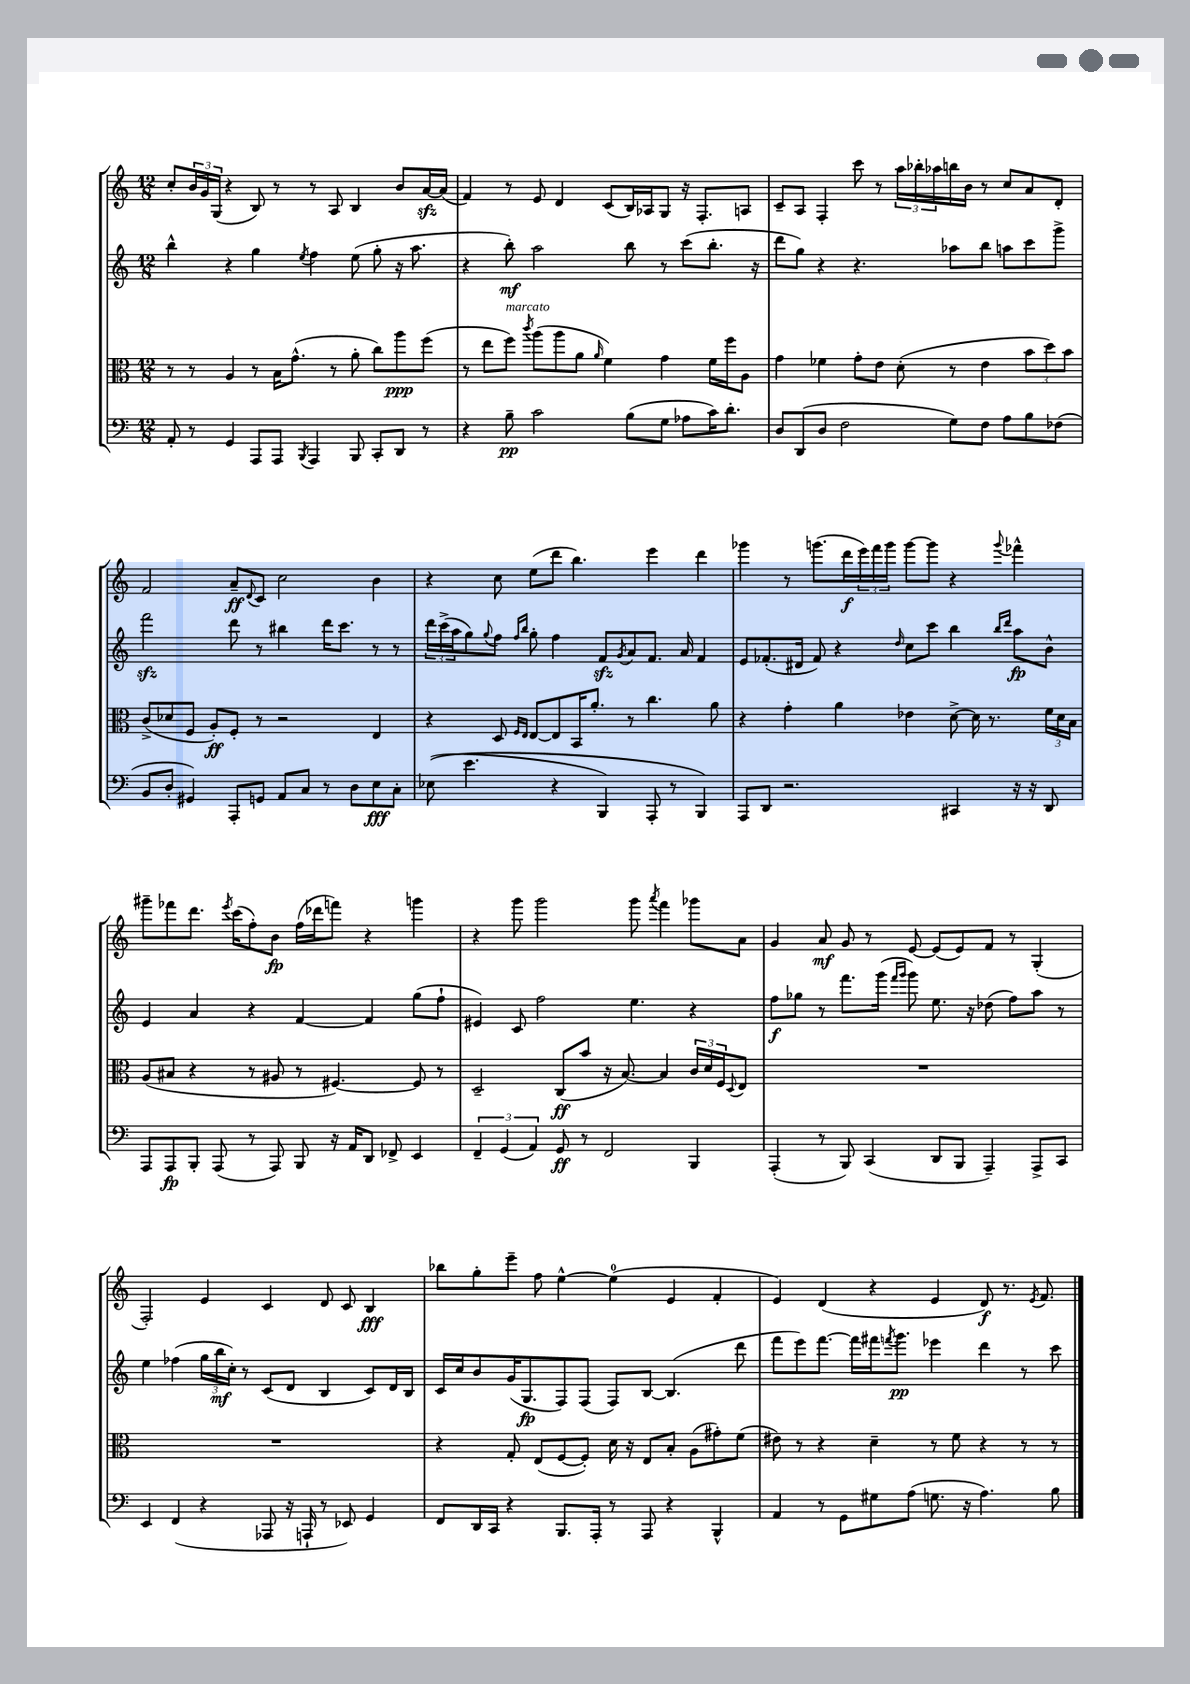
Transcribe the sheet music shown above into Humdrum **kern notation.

**kern	**dynam	**kern	**dynam	**kern	**dynam	**kern	**dynam
*part4	*part4	*part3	*part3	*part2	*part2	*part1	*part1
*staff4	*staff4	*staff3	*staff3	*staff2	*staff2	*staff1	*staff1
*clefF4	*	*clefC3	*	*clefG2	*	*clefG2	*
*k[]	*	*k[]	*	*k[]	*	*k[]	*
*M12/8	*	*M12/8	*	*M12/8	*	*M12/8	*
=10	=10	=10	=10	=10	=10	=10	=10
8AA'/	.	8r	.	4bb^^\	.	8cc'/L	.
8r	.	8r	.	.	.	24b/L	.
.	.	.	.	.	.	24g/	.
.	.	.	.	.	.	(24G/JJ	.
4GG/	.	4A/	.	4r	.	4r	.
8AAA/L	.	8r	.	4gg\	.	8B/)	.
8AAA/J	.	16B\KL	.	.	.	8r	.
.	.	(8.g^^\J	.	.	.	.	.
8qBBB/	.	.	.	8qee/	.	.	.
4AAA/	.	.	.	4ff\	.	8r	.
.	.	8r	.	.	.	8A/	.
8BBB/	.	8a'\	.	(8ee\	.	4B/	.
8CC'/L	.	8cc\L)	.	8gg'\	.	.	.
8DD/J	.	8aa\	ppp	16r	.	8b/L	.
.	.	.	.	8.aa\	.	.	.
8r	.	(8ff\J	.	.	.	[16azz/L	.
.	.	.	.	.	.	(16a/JJ]	.
=11	=11	=11	=11	=11	=11	=11	=11
4r	.	8r	.	4r	.	4f/)	.
.	.	8ee\L	.	.	.	.	.
!	!	!LO:TX:a:i:t=marcato	!	!	!	!	!
8B~\	pp	8ff\J)	.	8bb'\)	mf	8r	.
.	.	8qccc/	.	.	.	.	.
2c\	.	(8aa\L	.	2aa\	.	8e/	.
.	.	8aa\	.	.	.	4d/	.
.	.	8a\J	.	.	.	.	.
.	.	16qqa/	.	.	.	.	.
.	.	4f\)	.	.	.	(8c/L	.
(8B\L	.	.	.	8bb\	.	16B/L)	.
.	.	.	.	.	.	16A-X/J	.
8G\J	.	4g\	.	8r	.	8G/J	.
8A-X\L	.	.	.	(8ccc\L	.	16r	.
.	.	.	.	.	.	8.F'/L	.
16c\K)	.	16f\LL	.	8.bb'\J	.	.	.
8.d'\J	.	16ff\J	.	.	.	.	.
.	.	8A\J	.	.	.	8An/J	.
.	.	.	.	16r	.	.	.
=12	=12	=12	=12	=12	=12	=12	=12
8D/L	.	4g\	.	8ddd\L	.	8c~/L	.
(8DD/	.	.	.	8gg\J)	.	8A/J	.
8D/J	.	4f-X\	.	4r	.	4F'/	.
2F\	.	.	.	.	.	.	.
.	.	8g'\L	.	4.r	.	8ccc\	.
.	.	8e\J	.	.	.	8r	.
.	.	(8d'\	.	.	.	24aa\LL	.
.	.	.	.	.	.	24bb-X'\	.
.	.	.	.	.	.	24aa-X\	.
8G\L)	.	8r	.	8aa-X\L	.	16bbn\	.
.	.	.	.	.	.	16b\JJ	.
8F\J	.	4e\	.	8bb\J	.	8r	.
8A\L	.	.	.	8aan\L	.	8cc/L	.
8B\	.	12b\L	.	8ccc\	.	8a/	.
.	.	12dd\)	.	.	.	.	.
(8F-X\J	.	.	.	8ggg^\J	.	8d'/J	.
.	.	12b\J	.	.	.	.	.
!!LO:LB:g=z
=13	=13	=13	=13	=13	=13	=13	=13
8BB/L	.	(8c^/L	.	2fffzz\	.	2f/	.
8D'/J	.	8d-X/	.	.	.	.	.
4GG#X/)	.	8F/J	.	.	.	.	.
.	.	8A'/L)	ff	.	.	.	.
8AAA'/L	.	8F'/J	.	8ddd\	.	8a~/L	ff
.	.	.	.	.	.	8qqd/	.
8GGn/J	.	8r	.	8r	.	8c/J	.
8AA/L	.	2r	.	4bb#X\	.	2cc\	.
8C/J	.	.	.	.	.	.	.
8r	.	.	.	16ddd\KL	.	.	.
.	.	.	.	8.ccc\J	.	.	.
8D\L	.	.	.	.	.	.	.
8E\	fff	4E/	.	8r	.	4b\	.
8C'\J	.	.	.	8r	.	.	.
=14	=14	=14	=14	=14	=14	=14	=14
((8E-X\	.	4r	.	24ddd\LL	.	4r	.
.	.	.	.	(24ccc^\	.	.	.
.	.	.	.	24aa\J	.	.	.
4.e\	.	.	.	8gg\)	.	.	.
.	.	.	.	8qqgg/	.	.	.
.	.	8D/	.	8ff\J	.	8cc\	.
.	.	16qqF/LL	.	16qqff/LL	.	.	.
.	.	16qqE/JJ	.	16qqbb/JJ	.	.	.
.	.	[8E/L	.	8gg'\	.	(8ee\L	.
4r	.	8E/]	.	4ff\	.	8ddd\J	.
.	.	16BB/K	.	.	.	4.bb\)	.
.	.	8.a'/J	.	.	.	.	.
4BBB/)	.	.	.	8fzz/L	.	.	.
.	.	.	.	8qg/	.	.	.
.	.	8r	.	8a/	.	.	.
8AAA'/	.	4.cc\	.	8.f/J	.	4eee\	.
8r	.	.	.	.	.	.	.
.	.	.	.	16a/	.	.	.
4BBB/)	.	.	.	4f/	.	4ddd\	.
.	.	8a\	.	.	.	.	.
=15	=15	=15	=15	=15	=15	=15	=15
8AAA/L	.	4r	.	8e/L	.	4ggg-X\	.
8DD/J	.	.	.	(8.f-X'/	.	.	.
2.r	.	4g'\	.	.	.	8r	.
.	.	.	.	16d#X/Jk	.	.	.
.	.	.	.	8f-/)	.	(8.gggn\L	.
.	.	4a\	.	4r	.	.	.
.	.	.	.	.	.	16ddd\L	f
.	.	.	.	.	.	24eee\)	.
.	.	.	.	.	.	24fff\	.
.	.	.	.	.	.	24ggg\JJ	.
.	.	.	.	16qqdd/	.	.	.
.	.	4e-X\	.	8cc\L	.	[8ggg\L	.
.	.	.	.	8ccc\J	.	8ggg\J]	.
4CC#X/	.	[8d^\	.	4bb\	.	4r	.
.	.	16d\]	.	.	.	.	.
.	.	8.r	.	.	.	.	.
.	.	.	.	16qqbb/LL	.	.	.
.	.	.	.	16qqddd/JJ	.	8qqggg/	.
16r	.	.	.	8aa\L	fp	4fff-X^^\	.
16r	.	.	.	.	.	.	.
8DD/	.	24f\LL	.	8b^^\J	.	.	.
.	.	24d\	.	.	.	.	.
.	.	24B\JJ	.	.	.	.	.
!!LO:LB:g=z
=16	=16	=16	=16	=16	=16	=16	=16
8AAA/L	.	(8A/L	.	4e/	.	8ggg#X~\L	.
8AAA/	fp	8B#X/J	.	.	.	8fff-X\	.
8BBB'/J	.	4r	.	4a/	.	8.ddd\J	.
(8AAA/	.	.	.	.	.	.	.
.	.	.	.	.	.	8qeee/	.
.	.	.	.	.	.	(16ccc\KL	.
8r	.	8r	.	4r	.	8ff'\)	.
8AAA/)	.	8A#X/	.	.	.	8b\J	fp
8BBB/	.	8r	.	[4f/	.	(16ff\LL	.
.	.	.	.	.	.	16ddd-X\J	.
16r	.	[4.F#X/)	.	.	.	8fffn\J)	.
16AA/KL	.	.	.	.	.	.	.
8DD/J	.	.	.	4f/]	.	4r	.
8FF-X^/	.	.	.	.	.	.	.
4EE/	.	8F#/]	.	(8gg\L	.	4gggn\	.
.	.	8r	.	8ff`\J	.	.	.
=17	=17	=17	=17	=17	=17	=17	=17
6FF~/	.	2D~/	.	4e#X/)	.	4r	.
(6GG/	.	.	.	.	.	.	.
.	.	.	.	8c/	.	8ggg\	.
6AA/)	.	.	.	.	.	.	.
.	.	.	.	2ff\	.	2ggg\	.
8GG/	ff	(8C/L	ff	.	.	.	.
8r	.	8b/J	.	.	.	.	.
2FF/	.	16r	.	.	.	.	.
.	.	[8.B/)	.	.	.	.	.
.	.	.	.	4.ee\	.	8ggg\	.
.	.	.	.	.	.	8qaaa/	.
.	.	4B/]	.	.	.	4fff\	.
4BBB/	.	24c/LL	.	4r	.	8ggg-X\L	.
.	.	24d/	.	.	.	.	.
.	.	24F/J	.	.	.	.	.
.	.	8qqD/	.	.	.	.	.
.	.	8E/J	.	.	.	8a\J	.
=18	=18	=18	=18	=18	=18	=18	=18
(4AAA'/	.	1.r	.	8ff\L	f	4g/	.
.	.	.	.	8gg-X\J	.	.	.
8r	.	.	.	8r	.	8a/	mf
8BBB/)	.	.	.	8.fff\L	.	8g/	.
(4CC/	.	.	.	.	.	8r	.
.	.	.	.	(16ggg\Jk	.	.	.
.	.	.	.	16qqfff/LL	.	.	.
.	.	.	.	16qqggg/JJ	.	.	.
.	.	.	.	8ggg\)	.	[8e/	.
8DD/L	.	.	.	8.ee\	.	(8e/L]	.
8BBB/J	.	.	.	.	.	8e/)	.
.	.	.	.	16r	.	.	.
4AAA~/)	.	.	.	(8dd-X\	.	8f/J	.
.	.	.	.	8ff\L)	.	8r	.
8AAA^/L	.	.	.	8aa\J	.	(4G'/	.
8CC/J	.	.	.	8r	.	.	.
!!LO:LB:g=z
=19	=19	=19	=19	=19	=19	=19	=19
4EE/	.	1.r	.	4ee\	.	2F'/)	.
(4FF/	.	.	.	(4ff-X\	.	.	.
4r	.	.	.	24gg\LL	.	4e/	.
.	.	.	.	24bb\	mf	.	.
.	.	.	.	24cc'\JJ)	.	.	.
.	.	.	.	8r	.	.	.
8AAA-X/	.	.	.	(8c/L	.	4c/	.
16r	.	.	.	8d/J	.	.	.
16AAAn`/	.	.	.	.	.	.	.
8r	.	.	.	4B/	.	8d/	.
8EE-X/)	.	.	.	.	.	8c/	.
4GG/	.	.	.	8c/L)	.	4B/	fff
.	.	.	.	16d/L	.	.	.
.	.	.	.	16B/JJ	.	.	.
=20	=20	=20	=20	=20	=20	=20	=20
8FF/L	.	4r	.	16c/LL	.	8bb-X\L	.
.	.	.	.	16cc/J	.	.	.
16DD/L	.	.	.	8b/	.	8gg'\	.
16CC/JJ	.	.	.	.	.	.	.
4r	.	8G'/	.	(16g/K	.	8eee~\J	.
.	.	.	.	8.G/	fp	.	.
.	.	(8E/L	.	.	.	8ff\	.
8.BBB/L	.	[8F/	.	8F/)	.	[4ee^^\	.
.	.	8F'/J])	.	(8F/J	.	.	.
16AAA'/Jk	.	.	.	.	.	.	.
8r	.	16d\	.	8F/L)	.	(4ee\]	.
.	.	16r	.	.	.	.	.
8AAA/	.	8E/L	.	[8B/J	.	.	.
4r	.	8B'/J	.	(4.B/]	.	4e/	.
.	.	(8A\L	.	.	.	.	.
4BBB^^/	.	8g#X'\)	.	.	.	4f'/	.
.	.	(8f\J	.	8ddd\	.	.	.
=21	=21	=21	=21	=21	=21	=21	=21
4AA/	.	8e#X\)	.	8fff\L	.	4e/)	.
.	.	8r	.	8eee\)	.	.	.
8r	.	4r	.	[8.fff\J	.	(4d/	.
8GG\L	.	.	.	.	.	.	.
.	.	.	.	16fff\LL]	.	.	.
8G#X\	.	4d~\	.	16fff#X\J	.	4r	.
.	.	.	.	8qfffn/	.	.	.
.	.	.	.	8.ggg\J	pp	.	.
(8A\J	.	.	.	.	.	.	.
8.Gn\	.	8r	.	4eee-X\	.	4e/	.
.	.	8f\	.	.	.	.	.
16r	.	.	.	.	.	.	.
4.A\)	.	4r	.	4ddd\	.	8d/)	f
.	.	.	.	.	.	8.r	.
.	.	8r	.	8r	.	.	.
.	.	.	.	.	.	8qe/	.
.	.	.	.	.	.	8.f/	.
8B\	.	8r	.	8ccc\	.	.	.
==	==	==	==	==	==	==	==
*-	*-	*-	*-	*-	*-	*-	*-
